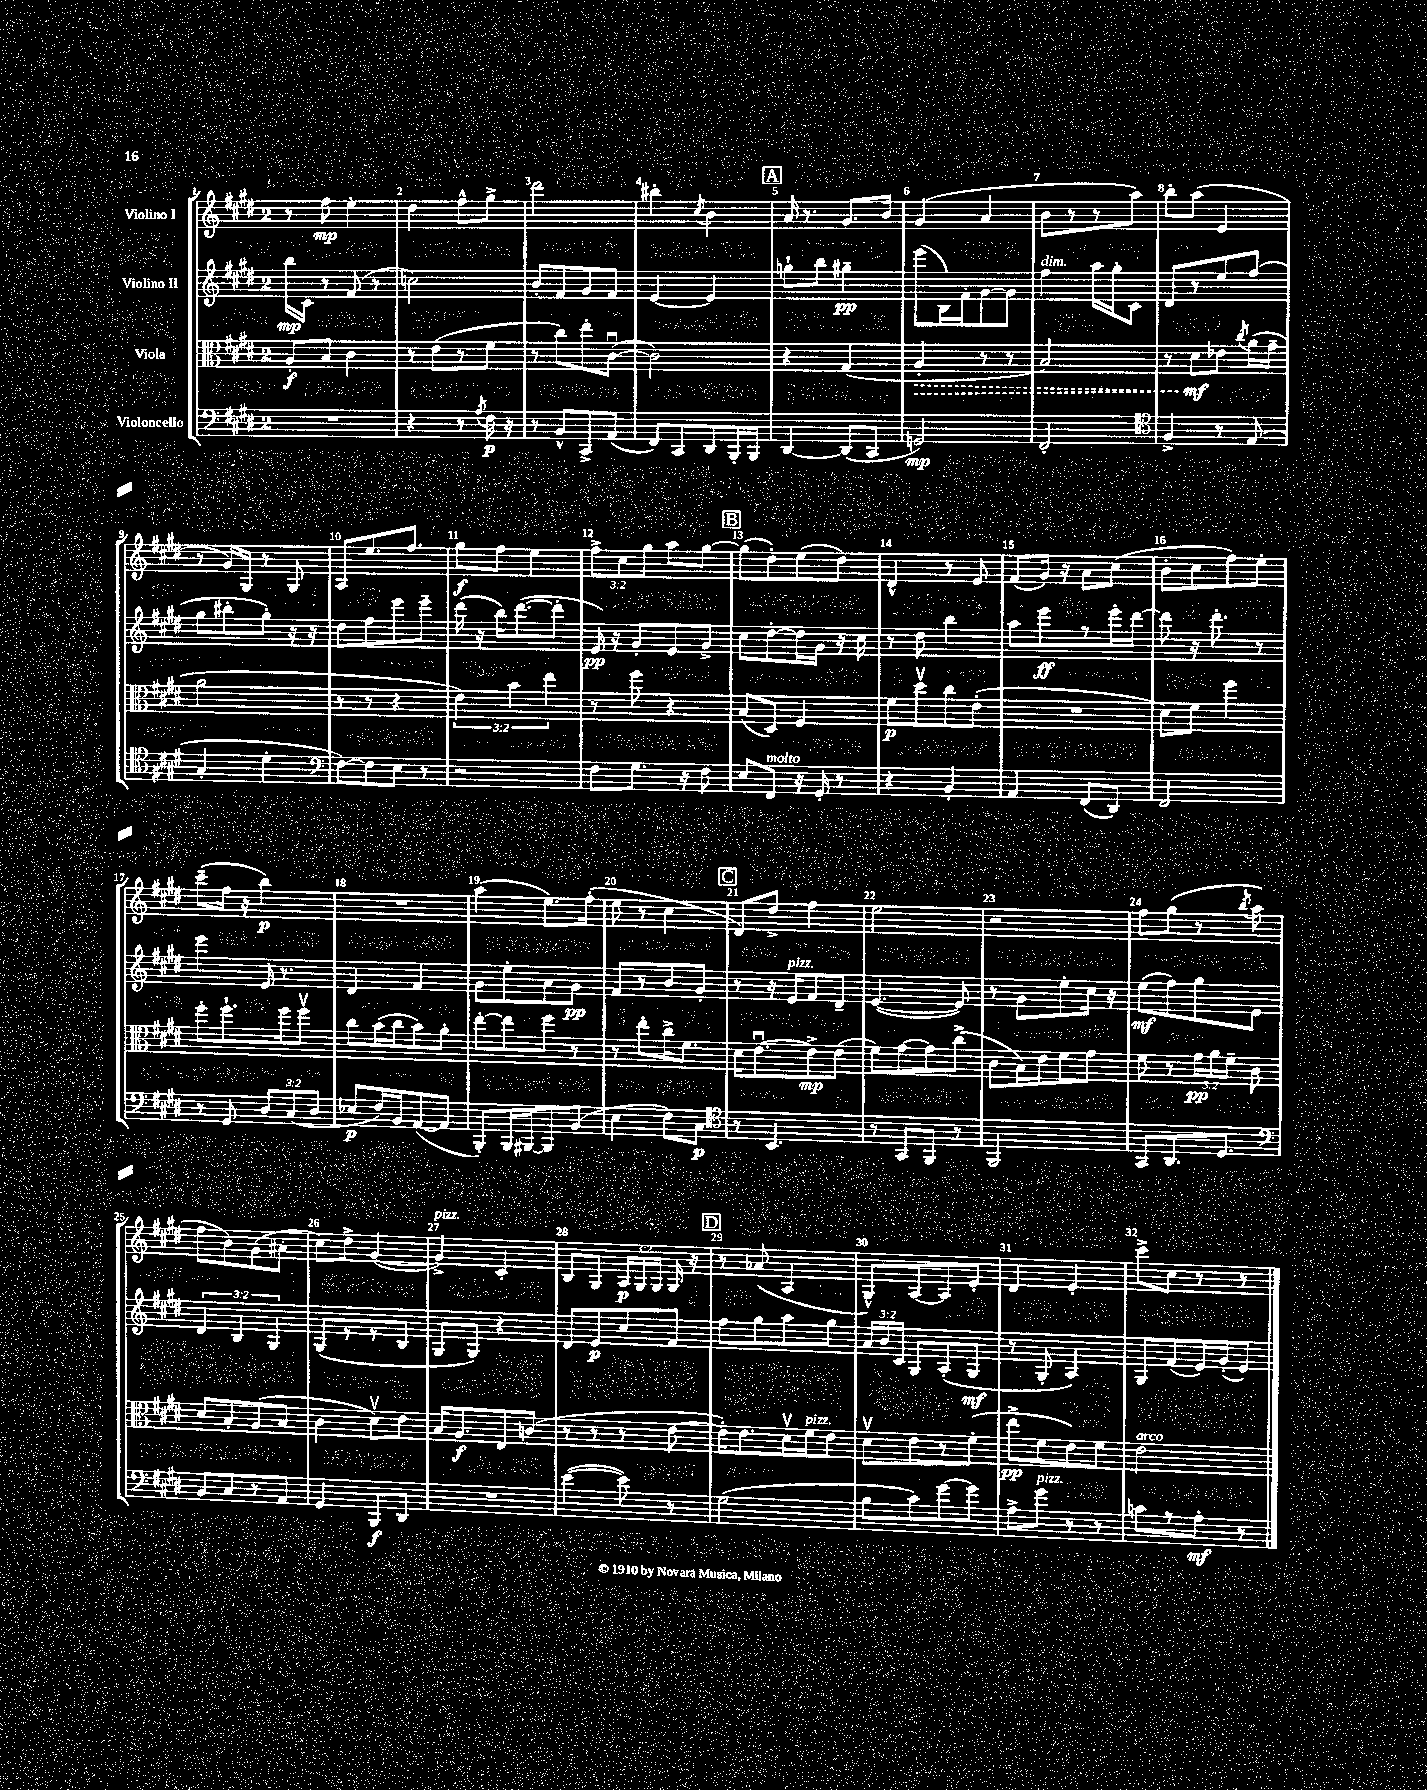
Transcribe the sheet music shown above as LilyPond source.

<<
\new StaffGroup <<
\new Staff = "s0" \with { instrumentName = "Violino I" } {
    \clef treble \key e \major \once \override Staff.TimeSignature.style = #'single-digit \time 2/4 \override Staff.TupletNumber.text = #tuplet-number::calc-fraction-text
    \autoBeamOff r8 fis''8\mp e''4-. |
    dis''4 fis''8[-^ gis''8]-> |
    dis'''2 |
    bis''4-. \acciaccatura { cis''8 } b'4 |
    \mark \markup { \box "A" } a'16 r8. gis'8.[ b'16] |
    gis'4( a'4 |
    b'8[ r8 r8 a''8]) |
    b''8[-. a''8]( e'4 |
    r8 gis'16[) gis16] r8 gis8 |
    a8[ e''8. fis''8.] |
    gis''8[\f fis''8] e''4 |
    \tuplet 3/2 { fis''8[-> cis''8 gis''8] } a''8[ gis''8]~ |
    \mark \markup { \box "B" } gis''8[( dis''8-.) e''8( dis''8]) |
    dis'4-^ r8 e'8 |
    fis'8[( gis'16]) r16 a'8[ cis''8]( |
    b'8[-. cis''8 fis''8) e''8]-. |
    cis'''8[--( fis''16] r16 b''4\p) |
    R2 |
    a''4( e''8.[) fis''16]-.( |
    e''8 r8 cis''4 |
    \mark \markup { \box "C" } dis'8[) dis''8]-> fis''4 |
    e''2 |
    r2 |
    fis''8[ gis''8]( r8 \acciaccatura { b''8 } a''8 |
    fis''8[ b'8) gis'8( ais'8]-. |
    cis''8[) dis''8]-> gis'4~( |
    gis'4->^\markup { \italic "pizz." }) cis'4-. |
    b8[ gis8] \tuplet 3/2 { a16[\p gis16 gis16] } gis16 r16 |
    \mark \markup { \box "D" } r8 aes'8( a4 |
    gis8[-^) a8~ a8 e'8]-. |
    dis'4 e'4-. |
    cis'''8[-> cis''8] r8 r8 \bar "|." |
}
\new Staff = "s1" \with { instrumentName = "Violino II" } {
    \clef treble \key e \major \once \override Staff.TimeSignature.style = #'single-digit \time 2/4 \override Staff.TupletNumber.text = #tuplet-number::calc-fraction-text
    \autoBeamOff b''16[\mp cis'16] r8 fis'8( r8 |
    c''2) |
    b'8[-. fis'8 gis'8 fis'8] |
    e'4~ e'4 |
    \mark \markup { \box "A" } g''8[-! b''8] gis''4--\pp |
    e'''8[( b16) fis'16-. gis'8~ gis'8] |
    fis''4^\markup { \italic "dim." } a''16[ gis''16-. cis'8] |
    dis'8[ r8 e''8 fis''8]( |
    gis''8[ bis''8-. gis''8]-.) r16 r16 |
    dis''8[ fis''8 e'''8 e'''8]-- |
    dis'''16( r16 b''16[) dis'''8.~( dis'''8]-. |
    e'16\pp) r16 gis'8[-. e'8 gis'8]-> |
    \mark \markup { \box "B" } cis''8[ dis''8~-. dis''16 gis'16] r16 cis''16 |
    r8 dis''8 b''4 |
    a''8[ e'''8\ff r8 e'''16-. dis'''16]~ |
    dis'''8 r16 dis'''8.-. r8 |
    e'''4 e'16 r8. |
    dis'4 fis'4 |
    gis'8[ e''8-. a'8 gis'8]\pp |
    fis'8[ r8 b'8 gis'8]-. |
    \mark \markup { \box "C" } r8 r16 e'16[^\markup { \italic "pizz." } fis'8 dis'8]-- |
    e'4.~( e'8) |
    r8 gis'8[ e''8-. cis''16] r16 |
    e''8[\mf( fis''8) gis''8 e'8] |
    \tuplet 3/2 { dis'4 b4 gis4 } |
    gis8[( r8 r8 b8] |
    gis8[ gis8]) r4 |
    dis'8[ e'8\p cis''8 fis'8] |
    \mark \markup { \box "D" } fis''8[ gis''8 a''8 gis''8] |
    \tuplet 3/2 { a'16[ b'16 cis'16] } gis8[ a8-.( gis8]\mf |
    r8 gis8-. a4) |
    gis8[ fis'8( e'16) gis'16-.( e'8]) \bar "|." |
}
\new Staff = "s2" \with { instrumentName = "Viola" } {
    \clef alto \key e \major \once \override Staff.TimeSignature.style = #'single-digit \time 2/4 \override Staff.TupletNumber.text = #tuplet-number::calc-fraction-text
    \autoBeamOff a8[-.\f b8] cis'4 |
    r8 e'8[( r8 fis'8] |
    r8 cis''8[) e''8-. cis'8]~\downbow( |
    cis'2) |
    \mark \markup { \box "A" } r4 gis4( |
    \once \override Hairpin.style = #'dashed-line a4-.\> r8 r8 |
    b2) |
    r8 dis'8[\mf\! ees'8] \acciaccatura { cis''8 } a'16[( gis'16]-- |
    a'2 |
    r8 r8 r4 |
    \tuplet 3/2 { e'4) b'4 e''4 } |
    r8 fis''8 r4 |
    \mark \markup { \box "B" } b8[( dis8]) fis4 |
    fis'8[\p dis''8\upbow cis''8 e'8]-.( |
    R2 |
    dis'8[) fis'8] fis''4 |
    fis''8[-. fis''8.-! fis''16 fis''8]\upbow |
    cis''8[ b'16( cis''16 b'8) a'8]-. |
    e''8[~-. e''8 fis''8] r8 |
    r8 e''8[-. cis''16-> fis'8.] |
    \mark \markup { \box "C" } dis'16[ e'8.~\downbow e'8->\mp e'8]( |
    fis'8[) gis'8~ gis'8 cis''8]->( |
    cis'8[ b16) e'16 fis'8 gis'8] |
    fis'8 r8 \tuplet 3/2 { gis'16[\pp a'16 fis'16]-- } cis'8 |
    dis'8[ b8-. a8( b8] |
    cis'4 dis'8[\upbow) e'8] |
    b16[ a8.\f e8 c'8]( |
    r8 r8 r8 e'8~ |
    \mark \markup { \box "D" } e'16[-.) e'8. dis'16\upbow fis'16^\markup { \italic "pizz." } e'8] |
    dis'8[\upbow e'8 r8 fis'8]-.( |
    e''8[->\pp fis'8 e'8) fis'8] |
    e'2^\markup { \italic "arco" } \bar "|." |
}
\new Staff = "s3" \with { instrumentName = "Violoncello" } {
    \clef bass \key e \major \once \override Staff.TimeSignature.style = #'single-digit \time 2/4 \override Staff.TupletNumber.text = #tuplet-number::calc-fraction-text
    \autoBeamOff R2 |
    r4 r8 \acciaccatura { a8 } fis16\p r16 |
    r8 b,8[-^ cis,8-> a,8]( |
    fis,8[) cis,8 dis,8 b,,16-. b,,16] |
    \mark \markup { \box "A" } dis,4~ dis,8[( cis,8] |
    g,2\mp) |
    fis,2-. |
    \clef tenor fis4-> r8 e8( |
    gis4-. dis'4-. |
    \clef bass fis8[~) fis8 e8] r8 |
    r2 |
    fis8[ gis8.] r16 fis8 |
    \mark \markup { \box "B" } e8[ fis,8]^\markup { \italic "molto" } r16 gis,16-. r8 |
    r4 b,4-. |
    a,4 fis,8[( dis,8]) |
    fis,2 |
    r8 gis,8 \tuplet 3/2 { dis8[ cis8( dis8] } |
    ees8[\p fis16) b,16 a,8~( a,8] |
    b,,8[-.) b,,16 bis,,16~ bis,,8 b,8]( |
    e4 fis8[) cis8]\p |
    \mark \markup { \box "C" } \clef tenor r8 b,4. |
    r8 gis,8[ fis,8] r8 |
    fis,2 |
    gis,8[ a,8. dis8.] |
    \clef bass b,8[ cis8 r8 a,8] |
    gis,4 b,,8[\f dis,8] |
    R2 |
    e'4~( e'8) r8 |
    \mark \markup { \box "D" } gis2( |
    b8[ cis'8) gis'8~ gis'8] |
    a8[-> gis'8]^\markup { \italic "pizz." } r8 r8 |
    c'8[ r8 a8]-.\mf r8 \bar "|." |
}
>>
>>
\layout { \context { \Score \override BarNumber.break-visibility = ##(#f #t #t) barNumberVisibility = #all-bar-numbers-visible } }
